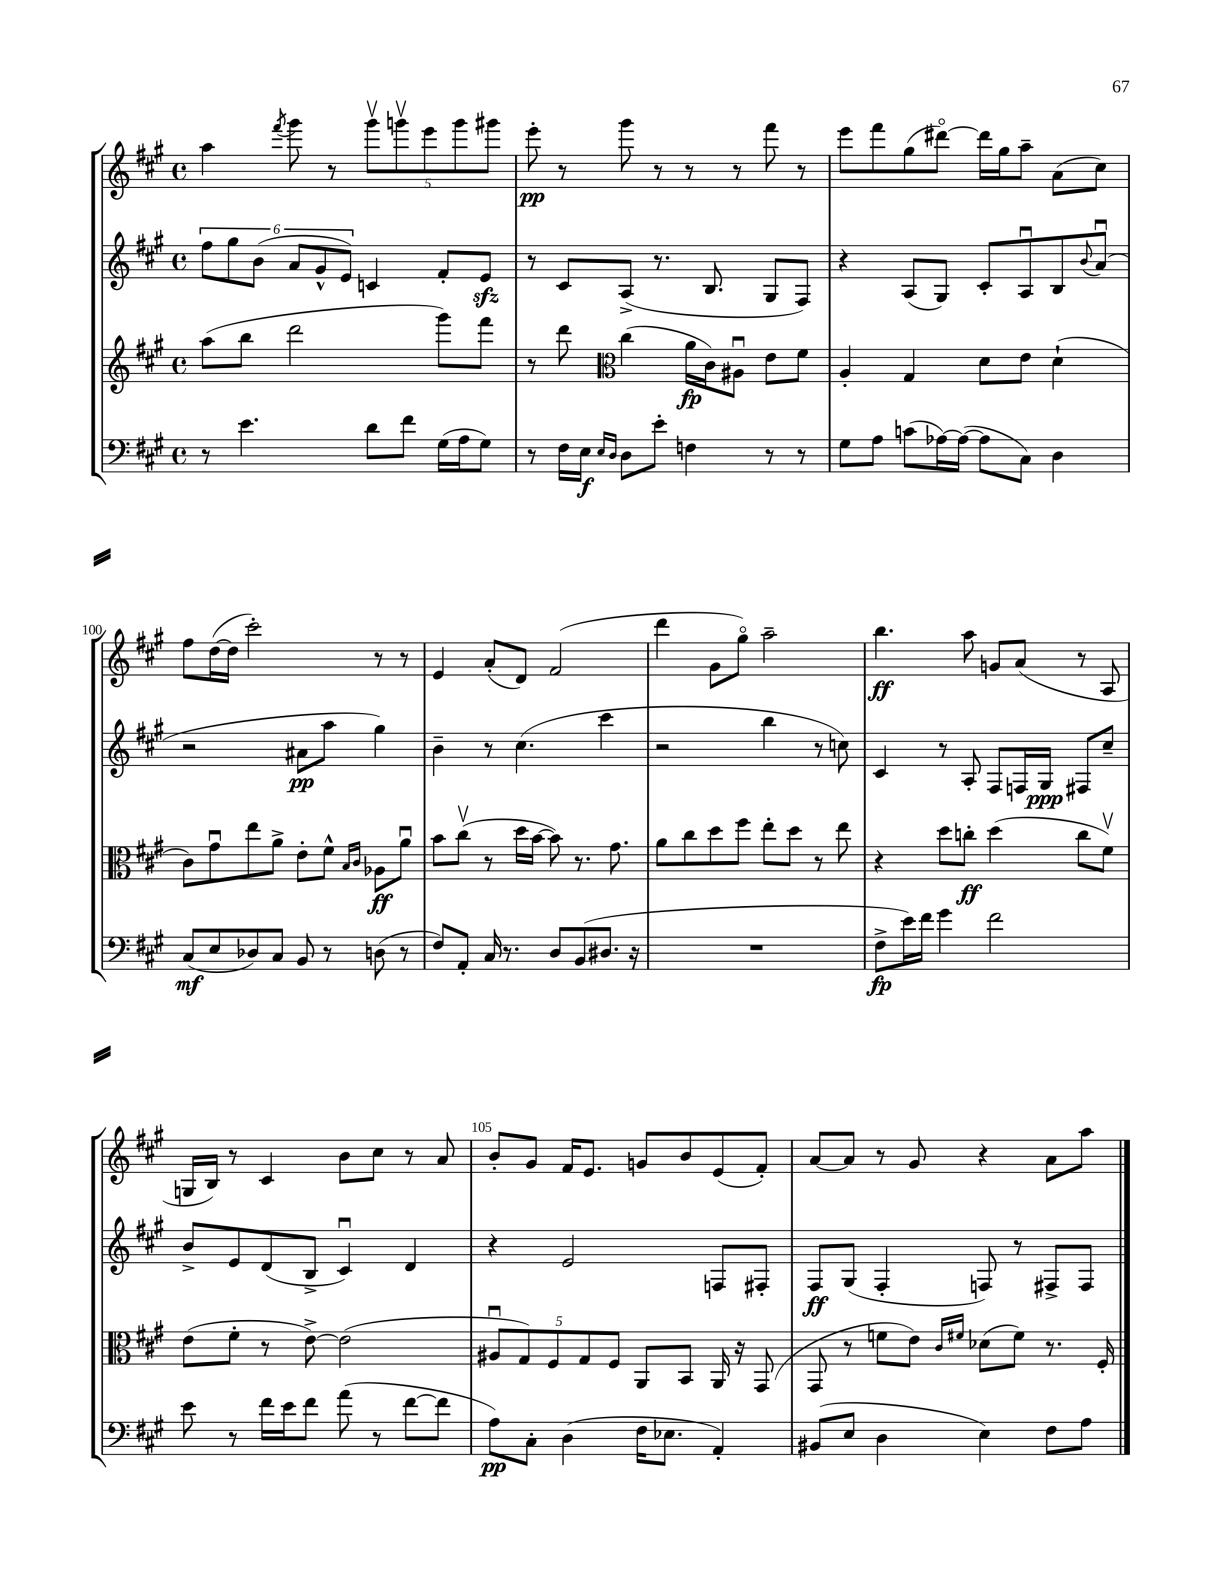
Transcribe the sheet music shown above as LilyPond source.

<<
\new StaffGroup <<
\new Staff = "s0" {
    \clef treble \key a \major \defaultTimeSignature \time 4/4
    a''4 \acciaccatura { fis'''8 } gis'''8 r8 \tuplet 5/4 { gis'''8\upbow g'''8\upbow e'''8 g'''8 gis'''8 } |
    e'''8-.\pp r8 gis'''8 r8 r8 r8 fis'''8 r8 |
    e'''8 fis'''8 gis''8( dis'''8~\flageolet) dis'''16 gis''16 a''8-- a'8( cis''8) |
    fis''8 d''16~( d''16 cis'''2-.) r8 r8 |
    e'4 a'8-.( d'8) fis'2( |
    d'''4 gis'8 gis''8\flageolet) a''2-- |
    b''4.\ff a''8 g'8 a'8( r8 a8 |
    g16 b16) r8 cis'4 b'8 cis''8 r8 a'8 |
    b'8-. gis'8 fis'16 e'8. g'8 b'8 e'8( fis'8-.) |
    a'8~ a'8 r8 gis'8 r4 a'8 a''8 \bar "|." |
}
\new Staff = "s1" {
    \clef treble \key a \major \defaultTimeSignature \time 4/4
    \tuplet 6/4 { fis''8 gis''8 b'8( a'8 gis'8-^ e'8) } c'4 fis'8-. e'8\sfz |
    r8 cis'8 a8->( r8. b8. gis8 fis8) |
    r4 a8( gis8) cis'8-. a8\downbow b8 \appoggiatura { b'8 } a'8\downbow( |
    r2 ais'8\pp a''8 gis''4) |
    b'4-- r8 cis''4.( cis'''4 |
    r2 b''4 r8 c''8) |
    cis'4 r8 a8-. fis8 f16 gis16\ppp fis8 cis''8-- |
    b'8-> e'8 d'8( b8-> cis'4\downbow) d'4 |
    r4 e'2 f8 fis8-. |
    fis8\ff gis8( fis4-. f8) r8 fis8-> fis8 \bar "|." |
}
\new Staff = "s2" {
    \clef treble \key a \major \defaultTimeSignature \time 4/4
    a''8( b''8 d'''2 gis'''8) fis'''8 |
    r8 d'''8 \clef alto cis''4( a'16\fp cis'16) ais8\downbow e'8 fis'8 |
    a4-. gis4 d'8 e'8 d'4-!( |
    cis'8) gis'8\downbow e''8 a'8-> e'8-. fis'8-^ \grace { b16 cis'16 } aes8\ff a'8\downbow |
    b'8 cis''8\upbow( r8 d''16 b'16~ b'8) r8. gis'8. |
    a'8 cis''8 d''8 fis''8 e''8-. d''8 r8 e''8 |
    r4 d''8 c''8-.\ff d''4( c''8 fis'8\upbow) |
    e'8( fis'8-. r8 e'8~->) e'2( |
    \tuplet 5/4 { ais8\downbow gis8) fis8 gis8 fis8 } a,8 b,8 a,16 r16 gis,8( |
    gis,8 r8 f'8 e'8) \grace { cis'16 fis'16 } des'8( fis'8) r8. fis16-. \bar "|." |
}
\new Staff = "s3" {
    \clef bass \key a \major \defaultTimeSignature \time 4/4
    r8 e'4. d'8 fis'8 gis16( a16 gis8) |
    r8 fis16 e16\f \grace { e16 d16 } d8 e'8-. f4 r8 r8 |
    gis8 a8 c'8( aes16~) aes16~( aes8 cis8) d4 |
    cis8\mf( e8 des8) cis8 b,8 r8 d8( r8 |
    fis8) a,8-. cis16 r8. d8 b,8( dis8. r16 |
    R1 |
    fis8->\fp e'16) fis'16 gis'4 fis'2 |
    e'8 r8 fis'16 e'16 fis'8 a'8( r8 fis'8~ fis'8 |
    a8\pp) cis8-. d4( fis16 ees8. a,4-.) |
    bis,8( e8 d4 e4) fis8 a8 \bar "|." |
}
>>
>>
\layout { \context { \Score currentBarNumber = #97 \override BarNumber.break-visibility = ##(#f #t #t) barNumberVisibility = #(every-nth-bar-number-visible 5) } }
